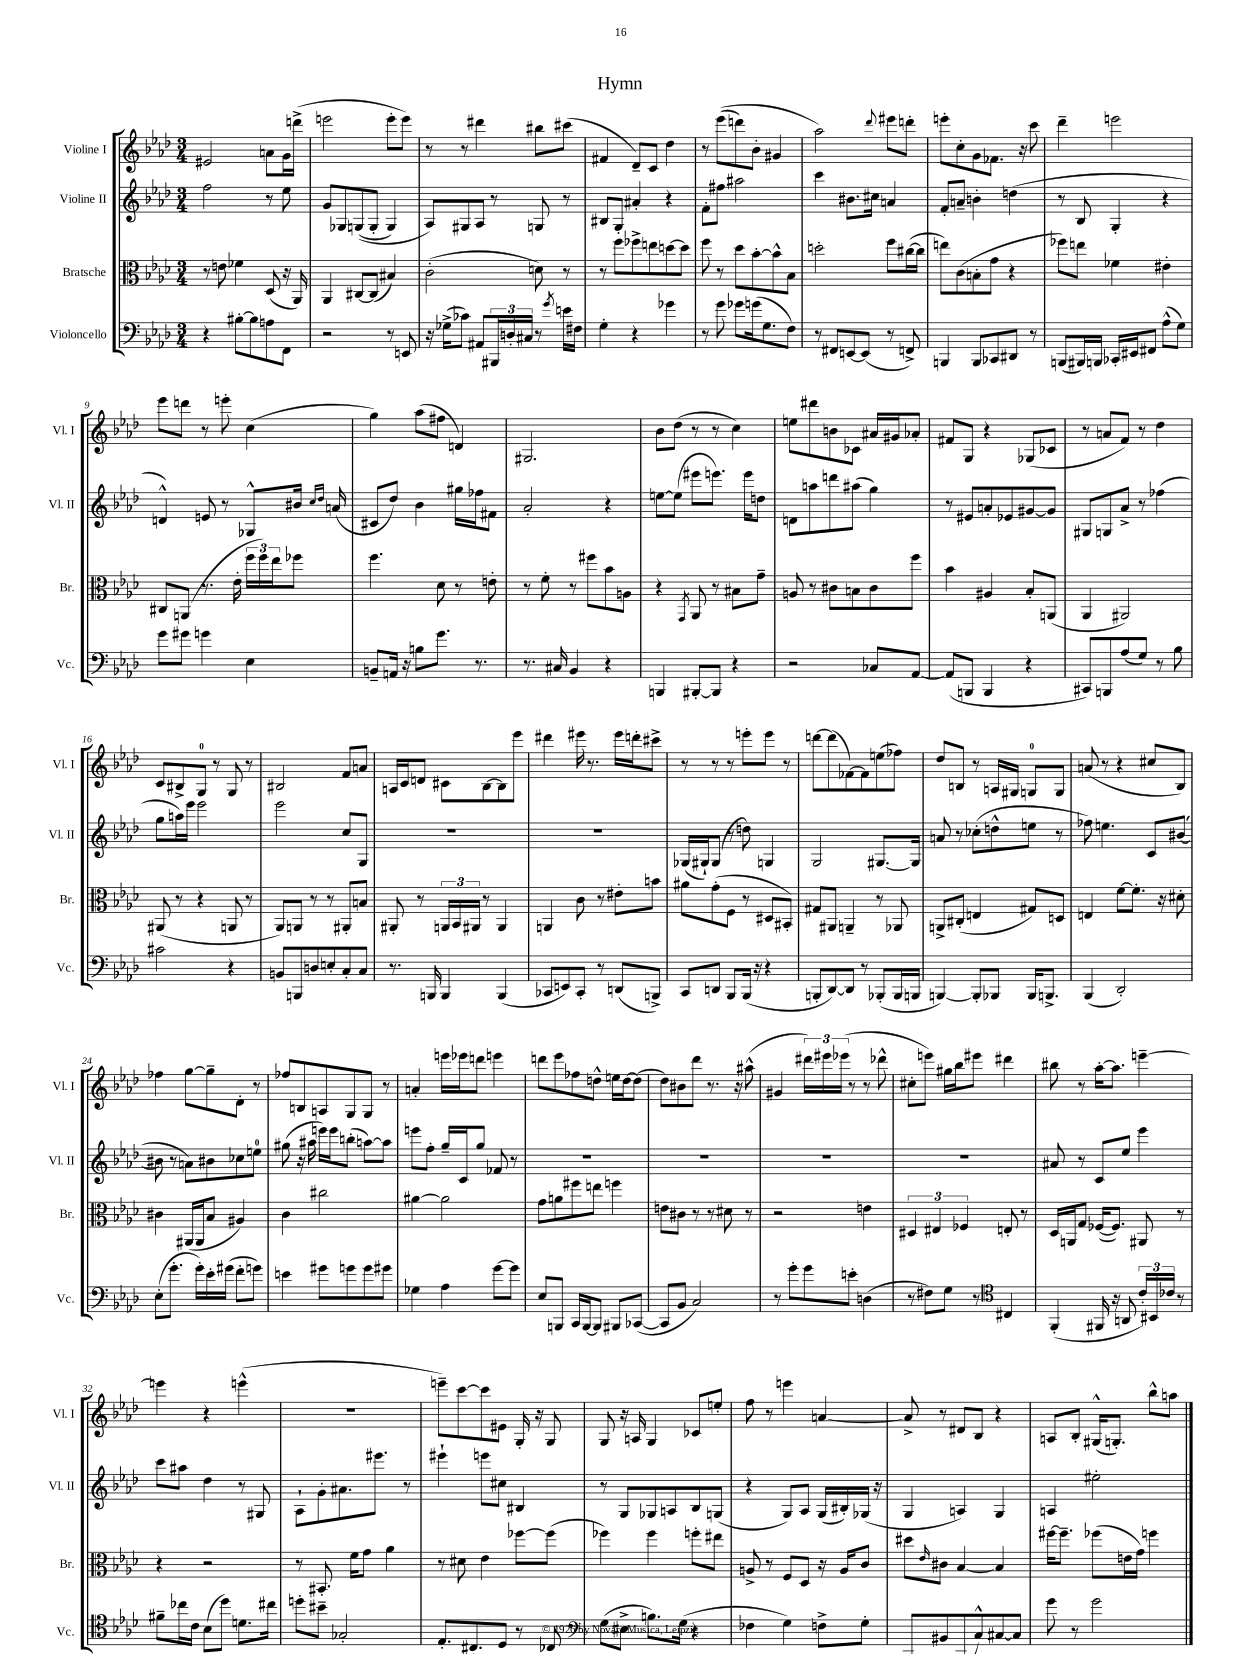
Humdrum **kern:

**kern	**kern	**kern	**kern
*part4	*part3	*part2	*part1
*staff4	*staff3	*staff2	*staff1
*I"Violoncello	*I"Bratsche	*I"Violine II	*I"Violine I
*I'Vc.	*I'Br.	*I'Vl. II	*I'Vl. I
*clefF4	*clefC3	*clefG2	*clefG2
*k[b-e-a-d-]	*k[b-e-a-d-]	*k[b-e-a-d-]	*k[b-e-a-d-]
*M3/4	*M3/4	*M3/4	*M3/4
=1	=1	=1	=1
4r	8r	2ff\	2e#X/
.	8en\	.	.
[8B#X'\L	4f-X\	.	.
8B#\]	.	.	.
8An\	(8D-/	8r	8an\L
8FF\J	16r	8ee-\	16g\L
.	16AA-/)	.	(16dddn^\JJ
=2	=2	=2	=2
2r	4AA-/	8g/L	2eeen\
.	.	8G-X/	.
.	[8C#X/L	((8Gn/	.
.	(8C#/J]	8G'/J	.
8r	4B#X/)	4G/)	8eee'\L
8EEn/	.	.	8eee\J)
=3	=3	=3	=3
16r	(2c'\	8A-/L)	8r
(16G-X^\KL	.	.	.
8c-X\J)	.	8G#X/	8r
8AA#X/L	.	8A-/J	4ddd#X\
24BBB#X/L	.	8r	.
24Dn'/	.	.	.
24C#X/JJ	.	.	.
8r	8dn\)	8Gn/	8bb#X\L
8qg/	.	.	.
16en\LL	8r	8r	(8ccc#X\J
16F#X\JJ	.	.	.
=4	=4	=4	=4
4G'\	8r	8B#X/L	4f#X/
.	8ff\L	8G'/J	.
4r	8ff-X^\	4a#X'/	8d-~/L)
.	8een\	.	8c/J
4g-X\	[8ddn\	4r	4dd-\
.	8dd\J]	.	.
=5	=5	=5	=5
8r	8ff\	8f'\L	8r
8g\	8r	8ff#X\J	((8eee-\L
8g-X\L	8dd-\L	2aa#X\	8dddn\)
(16gn\k	[8b-'\	.	8b-'\J
8.G\	.	.	.
.	8b-^^\]	.	4g#X/
8F\J)	8B-\J	.	.
=6	=6	=6	=6
8r	2ddn'\	4ccc\	2aa-\)
8FF#X/L	.	.	.
[8EEn/	.	8.b#X\L	.
(8EE/J]	.	.	.
.	.	16cc#X\Jk	.
.	.	.	8qqddd-/
8r	8ff\L	4an/	8eee#X\L
8FFn^/)	([16cc#X\L	.	8dddn'\J
.	16cc#\JJ]	.	.
=7	=7	=7	=7
4BBBn/	8een\L)	8f'/L	8eeen'\L
.	(8c\	8an~/J	8cc'\
8BBB/L	8Bn'\	4bn'\	8g\
8CC-X/	8g\J	.	8.f-X\J
8DD#X/J	4r	(4ddn\	.
.	.	.	16r
8r	.	.	8ccc\
=8	=8	=8	=8
(8BBBn/L	8ff-X\L)	8r	4ddd-~\
16BBB#X/L)	8een\J	8B-/	.
16BBBn/JJ	.	.	.
16CC-X'/LL	4f-X\	4G'/	2eeen\
16EE#X/J	.	.	.
8FF#X/J	.	.	.
(8A-^^\L	4e#X'\	4r	.
8G\J)	.	.	.
!!LO:LB:g=z
=9	=9	=9	=9
8g\L	8C#X/L	4dn^^/)	8eee-\L
8g#X\J	(8AAn/J	.	8dddn\J
4gn\	8.r	8en/	8r
.	.	8r	8eeen'\
.	16e-'\	.	.
4E-\	24ff\LL	8G-X^^/L	(4cc\
.	24ff\)	.	.
.	24ee-\J	.	.
.	8ff-X\J	16b#X/Jk	.
.	.	16qqcc/LL	.
.	.	16qqdd-/JJ	.
.	.	(16an/	.
=10	=10	=10	=10
8BBn~/L	4.ff\	8c#X/L	4gg\)
16AAn/Jk	.	8dd-/J)	.
16r	.	.	.
8Bn\L	.	4b-\	(8aa-\L
8.g\J	8d-\	.	8ff#X\J
.	8r	16gg#X\LL	4dn/)
8.r	.	16ff-X\J	.
.	8en'\	8f#X\J	.
=11	=11	=11	=11
8.r	8r	2a-'/	2.G#X/
.	8f'\	.	.
16C#X/	.	.	.
4BB-/	8r	.	.
.	8ff#X\L	.	.
4r	8b-\	4r	.
.	8An\J	.	.
=12	=12	=12	=12
4BBBn/	4r	[8een\L	8b-\L
.	.	(8ee\J]	(8dd-\J
.	8qGG/	.	.
[8BBB#X'/L	8AA-/	8eee#X\L	8r
8BBB#/J]	8r	8.eeen\J)	8r
4r	8B#X\L	.	4cc\)
.	.	16eee\KL	.
.	8g~\J	8ddn\J	.
=13	=13	=13	=13
2r	8An/	8dn\L	8een\L
.	8r	8aan\	8ddd#X\
.	8c#X\L	8dddn\	8bn\
.	8Bn\	(8aa#X\J	8c-X\J
8C-X/L	8c#\	4gg\)	16a#X/LL
.	.	.	16g#X/J
[8AA-/J	8ff\J	.	8a-X'/J
=14	=14	=14	=14
(8AA-/L]	4b-\	8r	8f#X/L
8BBBn/J	.	8e#X/L	8G/J
4BBB/	4A#X/	8an'/	4r
.	.	8e-X/	.
4r	8B-'/L	[8g#X/	(8G-X/L
.	(8AAn/J	8g#/J]	8c-X/J
=15	=15	=15	=15
8CC#X/L)	4AA-/	8G#X/L	8r
8BBBn/	.	8Gn/	8an/L
(8A-/	2AA#X/)	8a-^/J	8f/J)
8G/J)	.	8r	8r
8r	.	(4ff-X\	4dd-\
8B-\	.	.	.
!!LO:LB:g=z
=16	=16	=16	=16
2c#X\	(8AA#X/	8gg\L	8c/L
.	8r	16aan\L)	8B#X^/
.	.	16eee-\JJ	.
.	4r	2eee-\	8G/J
.	.	.	8r
4r	8AAn/	.	8G/
.	8r	.	8r
=17	=17	=17	=17
8BBn/L	8AA-/L)	2eee-\	2B#X/
8BBBn/	8AAn/J	.	.
8Dn/	8r	.	.
8En'/	8r	.	.
8C'/	8AA#X'/L	8cc/L	8f/L
8C/J	8Bn/J	8G/J	8an/J
=18	=18	=18	=18
8.r	8AA#X'/	2.r	16An/LL
.	.	.	16c/J
.	8r	.	8dn/J
16BBBn/	.	.	.
4BBB/	24AAn/LL	.	8c#X\L
.	24BB-/	.	.
.	24AA#X/JJ	.	.
.	8r	.	[8B-\
(4BBB/	4AA#/	.	8B-\]
.	.	.	8eee-\J
=19	=19	=19	=19
8CC-X/L	4AAn/	2.r	4ddd#X\
8EEn/)	.	.	.
8CC-'/J	8c\	.	16eee#X\
.	.	.	8.r
8r	8r	.	.
(8DDn/L	8e#X'\L	.	16eee#\LL
.	.	.	16dddn'\J
8BBBn^/J)	8bn\J	.	8ccc#X^\J
=20	=20	=20	=20
8CC/L	8a#X\L	(16G-X/LL	8r
.	.	16G#X`/J)	.
8DDn/J	(8g'\	(8G#/J	8r
8BBB-/L	8F\J	8r	8r
(16BBB-/Jk	8r	8ddn\)	8eeen'\L
16r	.	.	.
4r	8D#X/L	4Gn/	8eee\J
.	8BB#X'/J)	.	8r
=21	=21	=21	=21
8BBBn'/L	8G#X/L	2G/	[8dddn\L
[8DD-/)	8AA#X/J	.	(8ddd\]
8DD-/J]	4AAn~/	.	[8f-X\)
8r	.	.	8f-\]
(8BBB-X'/L	8r	[8.G#X/L	(8een\
16BBB-/L	8AA-X/	.	8ff-X\J)
16BBBn/JJ	.	16G#/Jk]	.
=22	=22	=22	=22
[4BBBn/)	8AAn^/L	8an/	8dd-/L
.	(8C#X'/J	8r	8Bn/J
8BBB'/L]	4En/	(8cc-X'\L	8r
8BBB-X/J	.	8ddn^^\	16An/LL
.	.	.	16G#X/JJ
16BBB-/KL	8G#X/L)	8een\J	8Gn/L
8.BBBn^/J	.	.	.
.	8Dn/J	8r	8G/J
=23	=23	=23	=23
(4BBB-/	4En/	8ff-X\)	(8an/
.	.	4.een\	8r
2DD-'/)	[8f\L	.	4r
.	8.f'\J]	.	.
.	.	8c/L	8cc#X/L
.	16r	.	.
.	8d#X'\	([8b#X/J	8B-/J)
!!LO:LB:g=z
=24	=24	=24	=24
(8E-'\L	4c#X\	8b#X\]	4ff-X\
8.g'\J	.	8r	.
.	(16AA#X/LL	8an\L)	[8gg\L
16g'\LL)	16AA#/J	.	.
16e-'\	8B-/J	8b#X\	8gg~\]
(16g#X\JJ	.	.	.
8f'\L	4A#X/)	8cc-X\	8d-'\J
8gn\J)	.	8een\J	8r
=25	=25	=25	=25
4en\	4c\	(8gg#X\	8ff-X/L
.	.	16r	8Bn/
.	.	16aa#X\	.
8g#X\L	2cc#X\	16eeen\LL)	8An/
.	.	16eee\J	.
8gn\	.	(8bbn'\J	8G/
8g\	.	[8aan\L)	8G/J
8g#X\J	.	8aa\J]	8r
=26	=26	=26	=26
4G-X\	[4a#X\	8eeen\L	4an'/
.	.	8ff'\J	.
4A-\	2a#\]	16gg~/LL	16eeen\LL
.	.	16c/J	16eee-X\J
.	.	8gg/J	8dddn\J
[8g\L	.	8f-X/	4eeen\
8g\J]	.	8r	.
=27	=27	=27	=27
8E-/L	8g\L	2.r	8dddn\L
8BBBn/J	8an\	.	8eee-\
16CC/LL	8ff#X\	.	8ff-X\
[16BBB/J	.	.	.
8BBB/J]	8een\J	.	8ddn^^\J
8BBB#X/L	4ffn\	.	16een\LL
.	.	.	[16dd\J
([8CC-X/J	.	.	(8dd\J]
=28	=28	=28	=28
8CC-/L]	8en\L	2.r	8dd-\L)
8BB-/J	8c#X\J	.	8b#X\
2C/)	8r	.	8ddd-\J
.	8r	.	8.r
.	8d#X\	.	.
.	.	.	16r
.	8r	.	(8aa#X^^\
=29	=29	=29	=29
8r	2r	2.r	4g#X/
8g'\L	.	.	.
8g\	.	.	24ddd#X\LL)
.	.	.	24eee#X\
.	.	.	(24eee-X\JJ
8en'\J	.	.	8r
(4Dn\	4en\	.	8r
.	.	.	8ddd-X^^\
=30	=30	=30	=30
8r	6D#X/	2.r	8cc#X'\L
8F#X\L)	.	.	8eeen\J)
.	6E#X/	.	.
8G\J	.	.	16gg#X\LL
.	.	.	16bb-\J
.	6F-X/	.	.
8r	.	.	8eee#X\J
*clefC4	*	*	*
4C#X/	8En'/	.	4ddd#X\
.	8r	.	.
=31	=31	=31	=31
(4FF'/	16D-/LL	8a#X/	8bb#X\
.	16AAn/J	.	.
.	8G/J	8r	8r
16FF#X/	([16F-X/KL	8c/L	[16aa-'\KL
16r	8.F-/J])	.	8.aa-\J]
8AAn/	.	8ee-/J	.
24c'/LL)	8AA#X/	4eee-\	[4eeen~\
24BB#X/	.	.	.
24c-X/JJ	.	.	.
8r	8r	.	.
!!LO:LB:g=z
=32	=32	=32	=32
8f#X~\L	4r	8ccc\L	4eeen\]
16cc-X\L	.	8aa#X\J	.
16c\JJ	.	.	.
(8B-\L	2r	4dd-\	4r
8dd-\J)	.	.	.
8.dn\L	.	8r	(4eeen^^\
.	.	8G#X/	.
16cc#X\Jk	.	.	.
=33	=33	=33	=33
8ddn'\L	8r	8A-`\L	2.r
8b#X~\J	8.BB#X'/	8g'\	.
2G-X'/	.	8.a#X\	.
.	16f\KL	.	.
.	8g\J	.	.
.	.	8.eee#X\J	.
.	4a-\	.	.
.	.	8r	.
=34	=34	=34	=34
8.E-'/L	8r	4eee#X`\	8eeen~\L)
.	8d#X\	.	[8ccc\
8.C#X`/	.	.	.
.	4e-\	8eeen\L	8ccc\]
8D-/J	.	8cc#X\J	8e#X\J
8r	[8ff-X\L	4B#X/	16G'/
.	.	.	16r
8C-X/	(8ff-\J]	.	8G/
=35	=35	=35	=35
*clefF4	*	*	*
(8G\L	4ff-X\)	8r	8G/
8E#X^\J	.	8G/L	16r
.	.	.	16An/
8.Bn\L)	4ff-\	8G-X/	4G/
.	.	8An/	.
(16G\Jk	.	.	.
4r	8ffn'\L	8B-/	8c-X/L
.	8ee#X\J	(8Gn/J	8een'/J
=36	=36	=36	=36
4F-X\	8An^/	4r	8ff\
.	8r	.	8r
4G\)	8F/L	8G/L)	4eeen\
.	8D-/J	8A-/J	.
8Fn^\L	16r	(16G/LL	[4an/
.	16A/KL	16B#X'/)	.
8G'\J	8c/J	(16G-X/JJ	.
.	.	16r	.
=37	=37	=37	=37
(8CC/L	8dd#X\L	4G/	8a^/]
.	16qqe-/	.	.
8BB#X/	8c#X\J	.	8r
8BBB-/	[4B-/	4An/)	8d#X/L
8C^^/)	.	.	8B-/J
[8C#X/	4B-/]	4G/	4r
8C#/J]	.	.	.
=38	=38	=38	=38
8g\	[16ff#X\KL	4An/	8An/L
.	8.ff#~\J]	.	.
8r	.	.	8B-'/J
2g\	(8ff-X\L	2ee#X'\	(16G#X^^/KL
.	.	.	8.Gn'/J)
.	16en\L	.	.
.	16g\JJ)	.	.
.	4ffn\	.	8bb-^^\L
.	.	.	8aan\J
==	==	==	==
*-	*-	*-	*-
